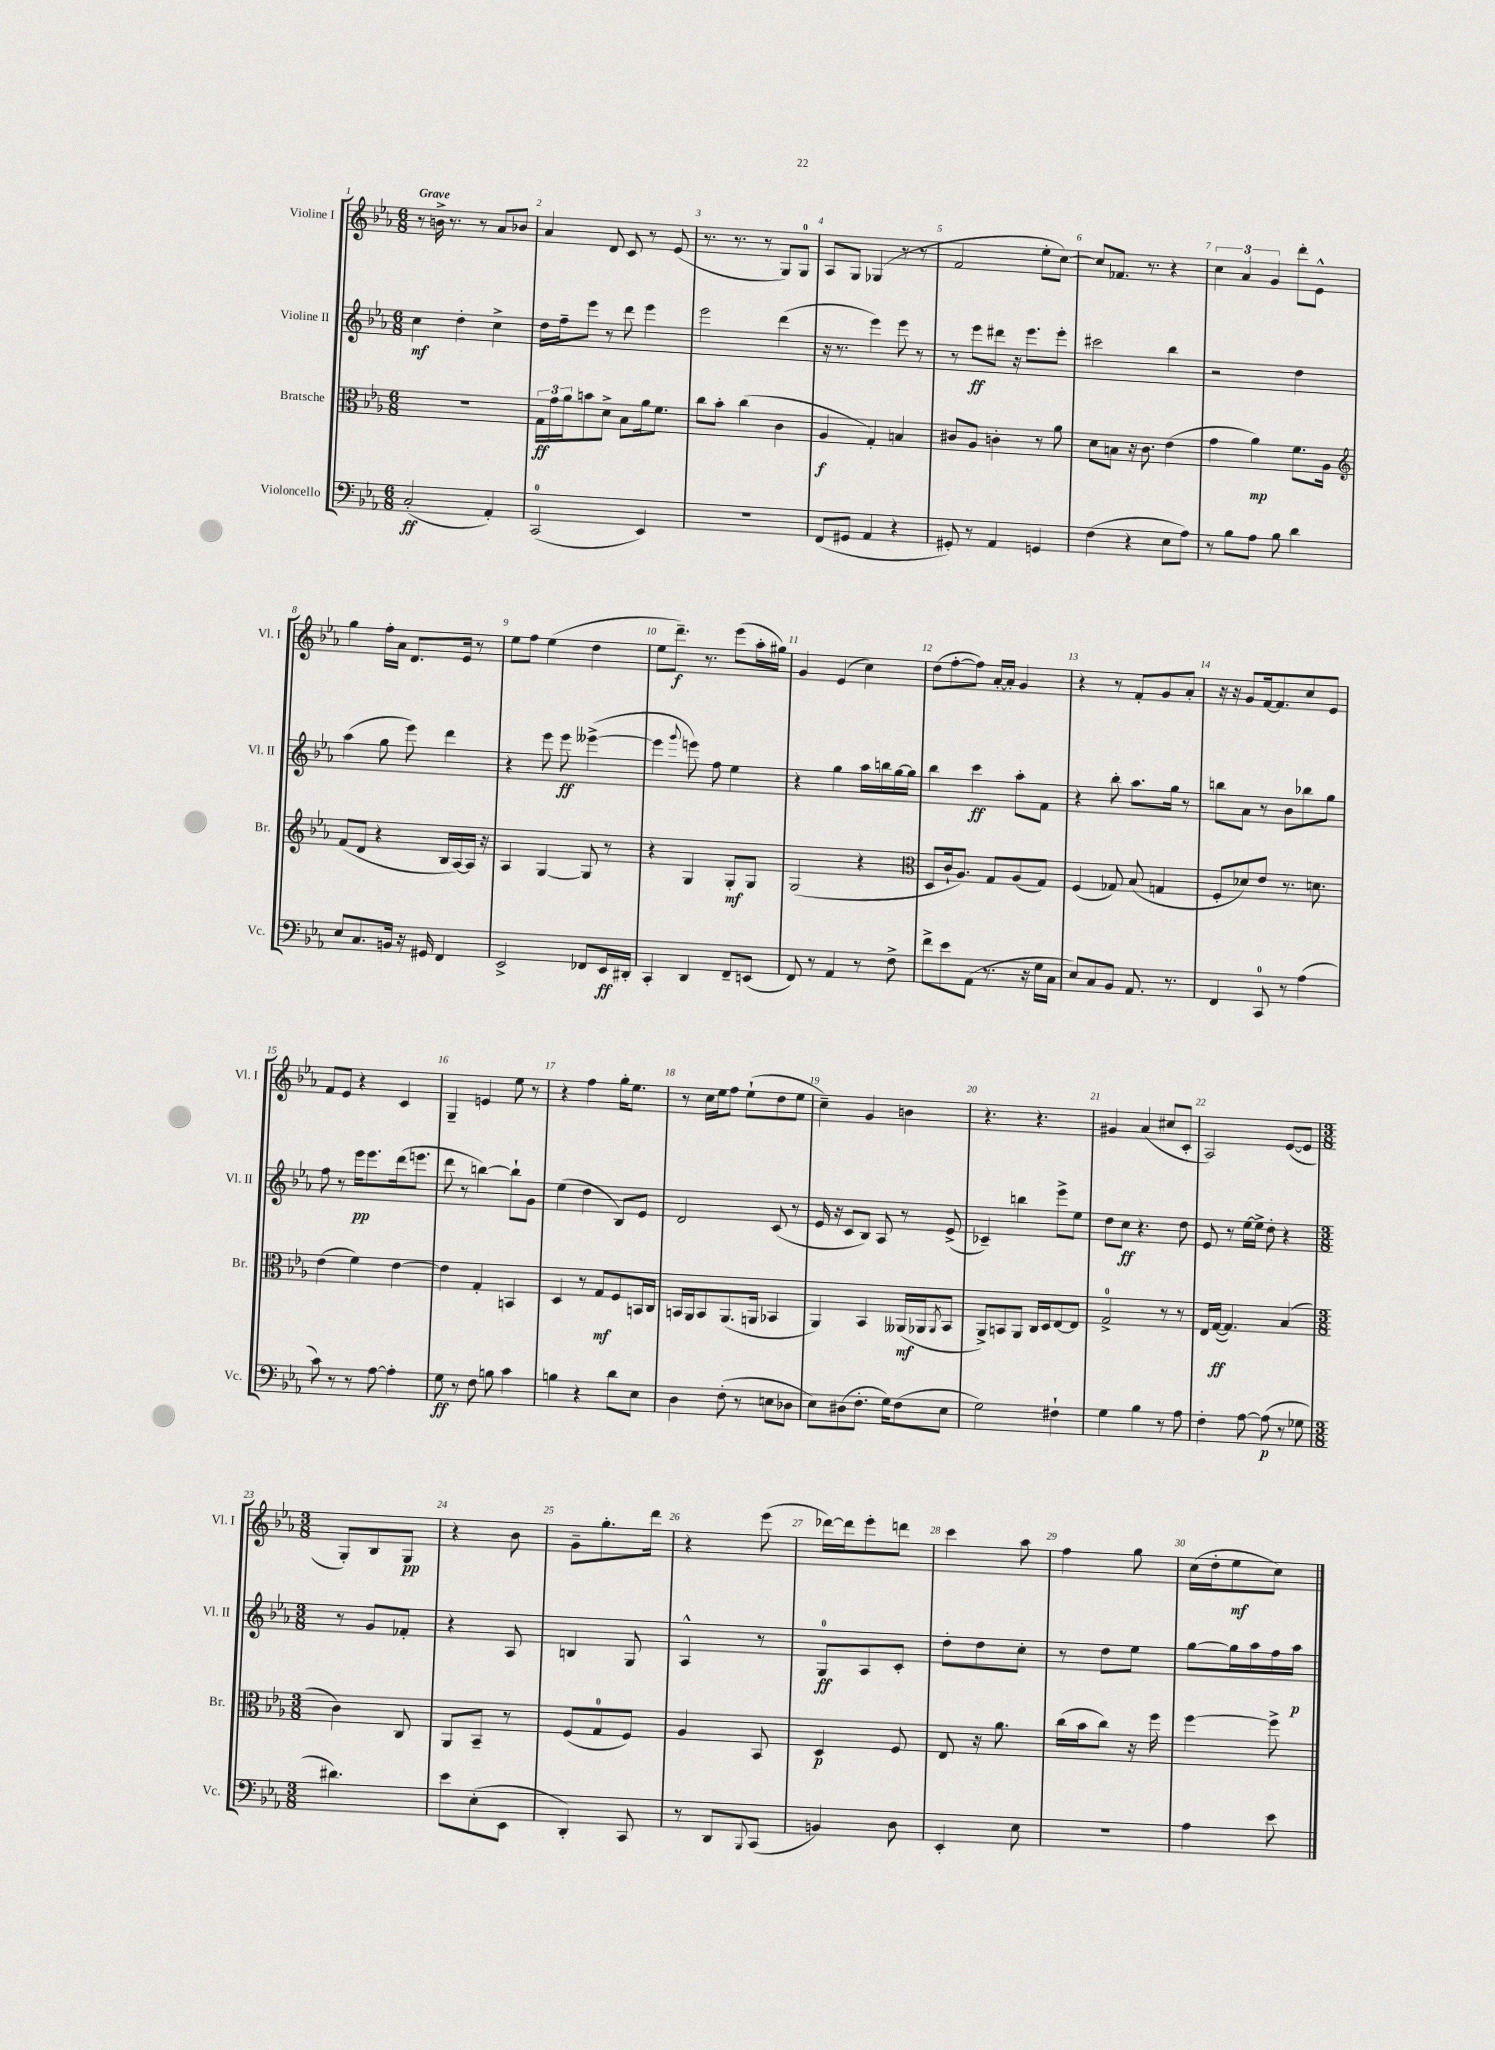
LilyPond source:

<<
\new StaffGroup <<
\new Staff = "s0" \with { instrumentName = "Violine I" shortInstrumentName = "Vl. I" } {
    \clef treble \key ees \major \numericTimeSignature \time 6/8 \tempo "Grave"
    r8 b'16-> r8. r8 aes'8 bes'8 |
    aes'4 d'8 c'8 r8 ees'8( |
    r8. r8. r8 g8) g8-0 |
    aes8 g8 ges4( r8 r8 |
    f'2 ees''8-. c''8~) |
    c''8 fes'8. r8. r4 |
    \tuplet 3/2 { c''4 aes'4 g'4 } d'''8-. ees'8-^ |
    g''4 f''16-. aes'16 d'8. ees'16 r8 |
    ees''8 f''8 ees''4( d''4 |
    ees''8 d'''8.--\f) r8. ees'''8( aes''16-. gis''16) |
    g'4 ees'4( c''4) |
    d''8( f''8~-. f''8) aes'16~-. aes'16-. g'4 |
    r4 r8 f'8-. g'8 aes'8-. |
    r16 r16 g'8 f'16~ f'8. c''8 ees'8 |
    f'8 ees'8 r4 c'4 |
    g4-- e'4 ees''8 r8 |
    r4 f''4 g''16-. ees''8. |
    r8 c''16 ees''16 f''8 ees''8-!( d''8 ees''8 |
    c''4--) g'4 b'4 |
    r4. r4. |
    gis'4 aes'4( cis''8 c'8-. |
    aes2) ees'8~( ees'8 |
    \numericTimeSignature \time 3/8 g8-.) bes8 g8\pp |
    r4 bes'8 |
    g'8-- g''8.-. d'''16 |
    r4 ees'''8( |
    des'''16~) des'''16 ees'''8-. d'''8 |
    c'''4 aes''8 |
    f''4 g''8 |
    c''16( d''16-. ees''8\mf c''8) \bar "|." |
}
\new Staff = "s1" \with { instrumentName = "Violine II" shortInstrumentName = "Vl. II" } {
    \clef treble \key ees \major \numericTimeSignature \time 6/8
    c''4\mf d''4-. c''4-> |
    d''16 f''16-- ees'''8 r8 d'''8 ees'''4 |
    ees'''2 d'''4( |
    r16 r8. ees'''4) ees'''8 r8 |
    r8 ees'''8\ff dis'''8 r16 ees'''8. ees'''8-. |
    cis'''2 bes''4 |
    r2 d''4 |
    aes''4( g''8 ees'''8) d'''4 |
    r4 ees'''8 ees'''8\ff eeses'''4~->( |
    eeses'''4 \appoggiatura { g'''8 } e'''8) f''8 ees''4 |
    r4 g''4 aes''16 b''16 g''16~ g''16 |
    bes''4 c'''4\ff aes''8-. f'8 |
    r4 bes''8-. aes''8. g''16 r8 |
    b''8 aes'8 r8 bes'8 bes''8 g''8 |
    f''8 r8 ees'''16\pp ees'''8. d'''16( e'''8. |
    d'''8 r8 b''4~) b''8-! g'8 |
    ees''4( d''4 bes8) ees'8 |
    d'2 c'8( r8 |
    ees'16 r16 c'8 bes8) aes8 r8 ees'8->( |
    ces'4--) b''4 ees'''8-> ees''8 |
    d''8 c''8\ff r4. d''8 |
    ees'8 r8 ees''16~ ees''16-> d''8-. r4 |
    \numericTimeSignature \time 3/8 r8 g'8 fes'8-. |
    r4 aes8 |
    b4 g8 |
    aes4-^ r8 |
    g8-0\ff aes8 c'8-. |
    d''8-. d''8 c''8-. |
    r8 d''8 ees''8 |
    g''8~ g''16 aes''16 f''16 aes''16\p \bar "|." |
}
\new Staff = "s2" \with { instrumentName = "Bratsche" shortInstrumentName = "Br." } {
    \clef alto \key ees \major \numericTimeSignature \time 6/8
    R2. |
    \tuplet 3/2 { g16\ff g'16 aes'16 } b'8 d'8-> bes8 aes'16 f'8. |
    c''8 bes'8-. c''4( c'4 |
    aes4\f g4-.) b4 |
    cis'8 aes8 c'4-. r8 aes'8 |
    d'8 b8 r16 c'8. ees'4( |
    g'4 aes'4\mp) f'8. aes16 |
    \clef treble f'8( d'8 r4 bes16 aes16~) aes16 r16 |
    aes4 g4~ g8 r8 |
    r4 g4 g8-.\mf g8 |
    g2( r4 |
    \clef alto d8 c'16-! aes8.) g8 aes8( g8) |
    f4( ges8) bes8( g4 |
    f8-. des'8) ees'8 r8. d'8. |
    ees'4( f'4) ees'4~ |
    ees'4 g4-. b,4 |
    d4 r8 g8\mf f8 b,16 c16 |
    b,16 aes,16 b,8 aes,8.( a,16 bes,4 |
    aes,4) bes,4 aeses,16\mf( aes,16 \acciaccatura { aes,8 } bes,8 |
    aes,8->) b,8 aes,8 c16 d16 ees8~ ees8 |
    g2-0-> r8 r8 |
    ees16 g16~\ff( g4.) bes4( |
    \numericTimeSignature \time 3/8 c'4) c8 |
    aes,8 bes,8-- r8 |
    f8( g8-0 f8) |
    aes4 bes,8 |
    d4\p f8 |
    ees8 r16 aes'8. |
    c''16( bes'16 c''8) r16 f''16 |
    f''4~ f''8-> \bar "|." |
}
\new Staff = "s3" \with { instrumentName = "Violoncello" shortInstrumentName = "Vc." } {
    \clef bass \key ees \major \numericTimeSignature \time 6/8
    c2-.\ff( aes,4-.) |
    c,2-0( ees,4) |
    R2. |
    f,8( gis,8 aes,4 r4 |
    gis,8-.) r8 aes,4 g,4 |
    f4( r4 ees8 aes8) |
    r8 bes8 aes8 bes8 d'4 |
    ees8 c8. b,16 r16 gis,16 f,4 |
    ees,2-> fes,8 ees,16\ff dis,16-. |
    c,4-. d,4 f,8-- e,8( |
    f,8) r8 aes,4 r8 f8-> |
    f'8-> ees'8 aes,8( r8. r16 g16 c16 |
    ees8) c8 bes,8 aes,8. r8. |
    f,4 c,8-0 r8 aes4( |
    c'8) r8 r8 aes8~ aes4-. |
    g8\ff r8 f8 b8 c'4 |
    b4 r4 d'8 ees8 |
    d4 f8-.( r8 e8 des8 |
    ees8) dis8( f8.-. g16) f8( ees8 |
    g2) fis4-! |
    g4 bes4 r8 aes8 |
    f4-. aes8~ aes8\p( r8 ges8 |
    \numericTimeSignature \time 3/8 dis'4.) |
    ees'8 ees8-.( ees,8 |
    d,4-.) c,8 |
    r8 d,8 \appoggiatura { bes,,8 } c,8( |
    b,4) d8 |
    ees,4-. ees8 |
    R4. |
    aes4 ees'8 \bar "|." |
}
>>
>>
\layout { \context { \Score \override BarNumber.break-visibility = ##(#f #t #t) barNumberVisibility = #all-bar-numbers-visible } }
